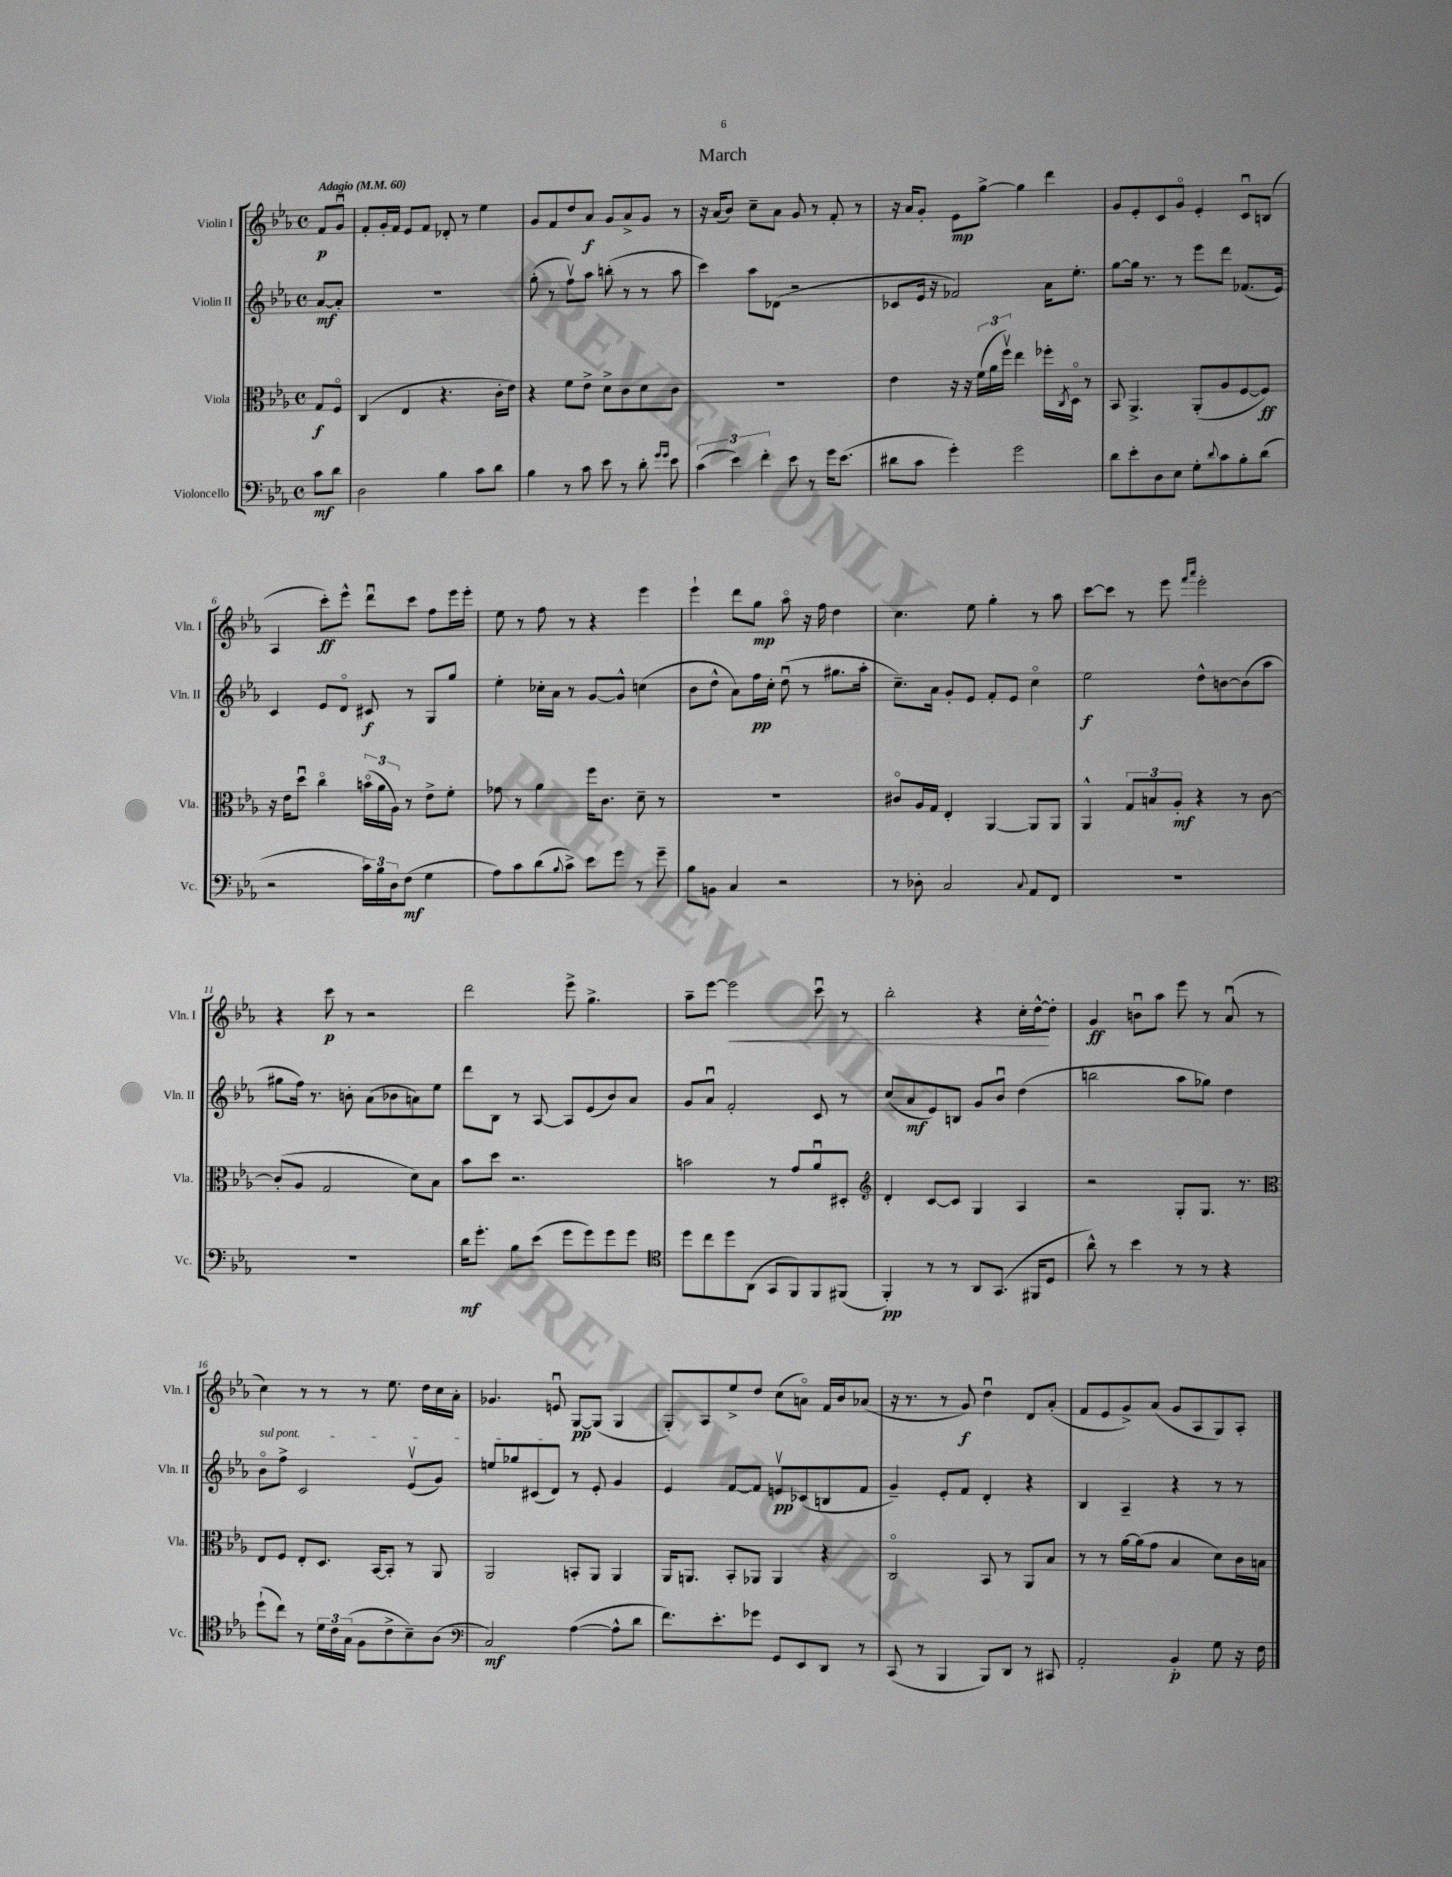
\header { title = "March" }
<<
\new StaffGroup <<
\new Staff = "s0" \with { instrumentName = "Violin I" shortInstrumentName = "Vln. I" } {
    \clef treble \key ees \major \defaultTimeSignature \time 4/4 \partial 4 \tempo "Adagio" 4 = 60
    f'8\p g'8\downbow |
    f'8-. g'16-. f'16 ees'8 f'8 des'8-. r8 ees''4 |
    g'8 f'8 d''8 aes'8\f g'8 aes'8-> g'8 r8 |
    r16 aes'16( bes'8) c''8-- aes'8 g'8 r8 f'8-. r8 |
    r16 aes'16 g'8-. ees'8\mp g''8~-> g''4 d'''4 |
    g'8 ees'8-. c'8 g'8\flageolet ees'4-. c'8\downbow b8( |
    aes4 c'''8-.\ff) ees'''8-^ d'''8\downbow c'''8 f''8 ees'''16 ees'''16-. |
    ees''8 r8 f''8 r8 r4 ees'''4 |
    ees'''4-! d'''8 g''8\mp aes''8\flageolet r16 f''16 d''4 |
    c''4. ees''8 g''4-. r8 aes''8 |
    c'''8~ c'''8 r8 ees'''8 \grace { f'''16 aes'''16 } ees'''2-. |
    r4 c'''8\p r8 r2 |
    d'''2 ees'''8-> g''4.-> |
    aes''8-- ees'''8~ ees'''2\< c'''8\downbow r8 |
    bes''2-. r4 c''16-. d''16~-^\! d''8-. |
    g'4\ff b'8\downbow aes''8 ees'''8 r8 aes'8\downbow( r8 |
    c''4) r8 r8 r8 ees''8. d''16 c''16 aes'16-. |
    ges'4. e'8\downbow g8~\pp g8( g4 |
    g8-.) aes8 ees''8-> d''8 c''8( a'8\flageolet) f'16 bes'16 aes'8( |
    r16 r8. r8 g'8\f) d''4\downbow d'8 aes'8-.( |
    f'8 ees'8 g'8->) aes'8( g'8 aes8 g8) aes8-. \bar "|." |
}
\new Staff = "s1" \with { instrumentName = "Violin II" shortInstrumentName = "Vln. II" } {
    \clef treble \key ees \major \defaultTimeSignature \time 4/4 \partial 4
    aes'8~\mf aes'8-. |
    R1 |
    g''8-.( r8 f''8\upbow) aes''8 b''8-.( r8 r8 aes''8 |
    c'''4) aes''8 des'8( r2 |
    ces'8 ees'16 r16 fes'2) aes'16 ees''8.-. |
    g''8~ g''16 r8. r8 ees'''8 d'''8 fes'8.( ees'16) |
    c'4 ees'8 d'8\flageolet cis'8\f r8 g8 g''8 |
    ees''4-. ces''16-. aes'16 r8 g'8~ g'8-^ c''4( |
    bes'8 d''8-^ aes'8) f''16\pp c''16-. d''8\downbow( r8 gis''8. aes''16-. |
    c''8.--) aes'16 g'8-. ees'8 f'8-. ees'8 c''4\flageolet |
    ees''2\f d''8-^ b'8~ b'8( aes''8 |
    gis''8 f''16) r8. b'8-. aes'8( bes'8 a'8) ees''8 |
    d'''8 bes8 r8 aes8~ aes8 ees'8( bes'8) aes'8 |
    g'8 aes'8\downbow f'2-. c'8 r8 |
    c''8( aes'8\mf ees'8) b8 g'8 bes'8\downbow d''4( |
    b''2 aes''8 ges''8) d''4 |
    \once \override TextSpanner.bound-details.left.text = \markup { \italic "sul pont." } bes'8\flageolet\startTextSpan f''8-> c'2 ees'8\upbow( g'8) |
    e''8 ges''8 cis'8( d'8\stopTextSpan) r8 ees'8-. g'4 |
    ees'4 f'8~ f'8 e'8\upbow\pp ces'8( b8 f'8 |
    g'4--) ees'8-. f'8 d'4-. r4 |
    bes4 aes4-- r4 r8 r8 \bar "|." |
}
\new Staff = "s2" \with { instrumentName = "Viola" shortInstrumentName = "Vla." } {
    \clef alto \key ees \major \defaultTimeSignature \time 4/4 \partial 4
    g8\f f8\flageolet |
    c4( ees4 r4. c'16-. ees'16) |
    r4 f'8 ees'8-> d'8-> c'8 d'8 c'8 |
    R1 |
    ees'4 r16 r16 \tuplet 3/2 { f'16( aes'16 f''16\upbow) } ees''4 fes''16-. \acciaccatura { c8 } d16\flageolet r8 |
    bes,8 aes,4.-> aes,8-.( aes8 f8~ f8\ff) |
    r16 ees'16 d''8\downbow c''4\flageolet \tuplet 3/2 { b'16\flageolet( aes'16 aes16) } r8 ees'8-> f'8-. |
    ges'8 r8 aes'4 f''16 c'8. d'8-- r8 |
    R1 |
    cis'8\flageolet aes16 g16 ees4-. aes,4~ aes,8 aes,8 |
    aes,4-^ \tuplet 3/2 { g8 b8 aes8-.\mf } r4 r8 c'8~ |
    c'8-.( aes8 g2 d'8) bes8 |
    bes'8 d''8 r2. |
    b'2 r8 g'8 aes'8\downbow dis8-. |
    \clef treble d'4-. c'8~ c'8 g4 aes4 |
    r2 g8-. g8. r8. |
    \clef alto ees8 f8 ees8-. d8. bes,16~ bes,8-. r8 aes,8 |
    aes,2 b,8-. aes,8 aes,4 |
    aes,16 a,8. bes,8-. aes,8 aes,4 r4 |
    c2\flageolet bes,8 r8 aes,8 bes8 |
    r8 r8 aes'16~ aes'16( g'8 bes4 d'8) c'16 b16 \bar "|." |
}
\new Staff = "s3" \with { instrumentName = "Violoncello" shortInstrumentName = "Vc." } {
    \clef bass \key ees \major \defaultTimeSignature \time 4/4 \partial 4
    c'8\mf d'8 |
    d2 bes4 c'8 d'8 |
    bes4 r8 c'8 ees'8 r8 d'8-. \grace { g'16 g'16 } ees'8 |
    \tuplet 3/2 { c'4( ees'4) f'4-. } ees'8 r8 g'16 ees'8.( |
    dis'8 c'8 g'4-.) g'2 |
    d'8 ees'8-. d8 ees8 g8-. \appoggiatura { d'8 } c'8 bes8-. d'8( |
    r2 \tuplet 3/2 { c'16) bes16 d16 } f8\mf( g4 |
    aes8) c'8 d'8( \appoggiatura { bes8 } c'8->) ees'8 g'8 r8 g'8-- |
    bes8 b,8 c4 r2 |
    r8 des8-. c2 \appoggiatura { c8 } aes,8 f,8 |
    R1 |
    R1 |
    d'16\mf g'8.-. bes8 ees'8( g'8 g'8) g'8 g'8 |
    \clef tenor d''8 c''8 d''8 aes,8( g,8 f,8) f,8 fis,8( |
    f,4-.\pp) r8 r8 aes,8 g,8.( fis,16 d8 |
    aes'8-^) r8 bes'4 r8 r8 r4 |
    d''8-!( c''8) r8 \tuplet 3/2 { d'16 c'16 g16( } f8 c'8-> bes8--) aes8( |
    \clef bass c2\mf) aes4~( aes8-^ d'8 |
    f'8.) ees'8.-. ges'8 g,8 ees,8 d,8 r8 |
    c,8( r8 bes,,4 bes,,8) d,8 r8 cis,8 |
    aes,2-. bes,4-.\p g8 r16 f16 \bar "|." |
}
>>
>>
